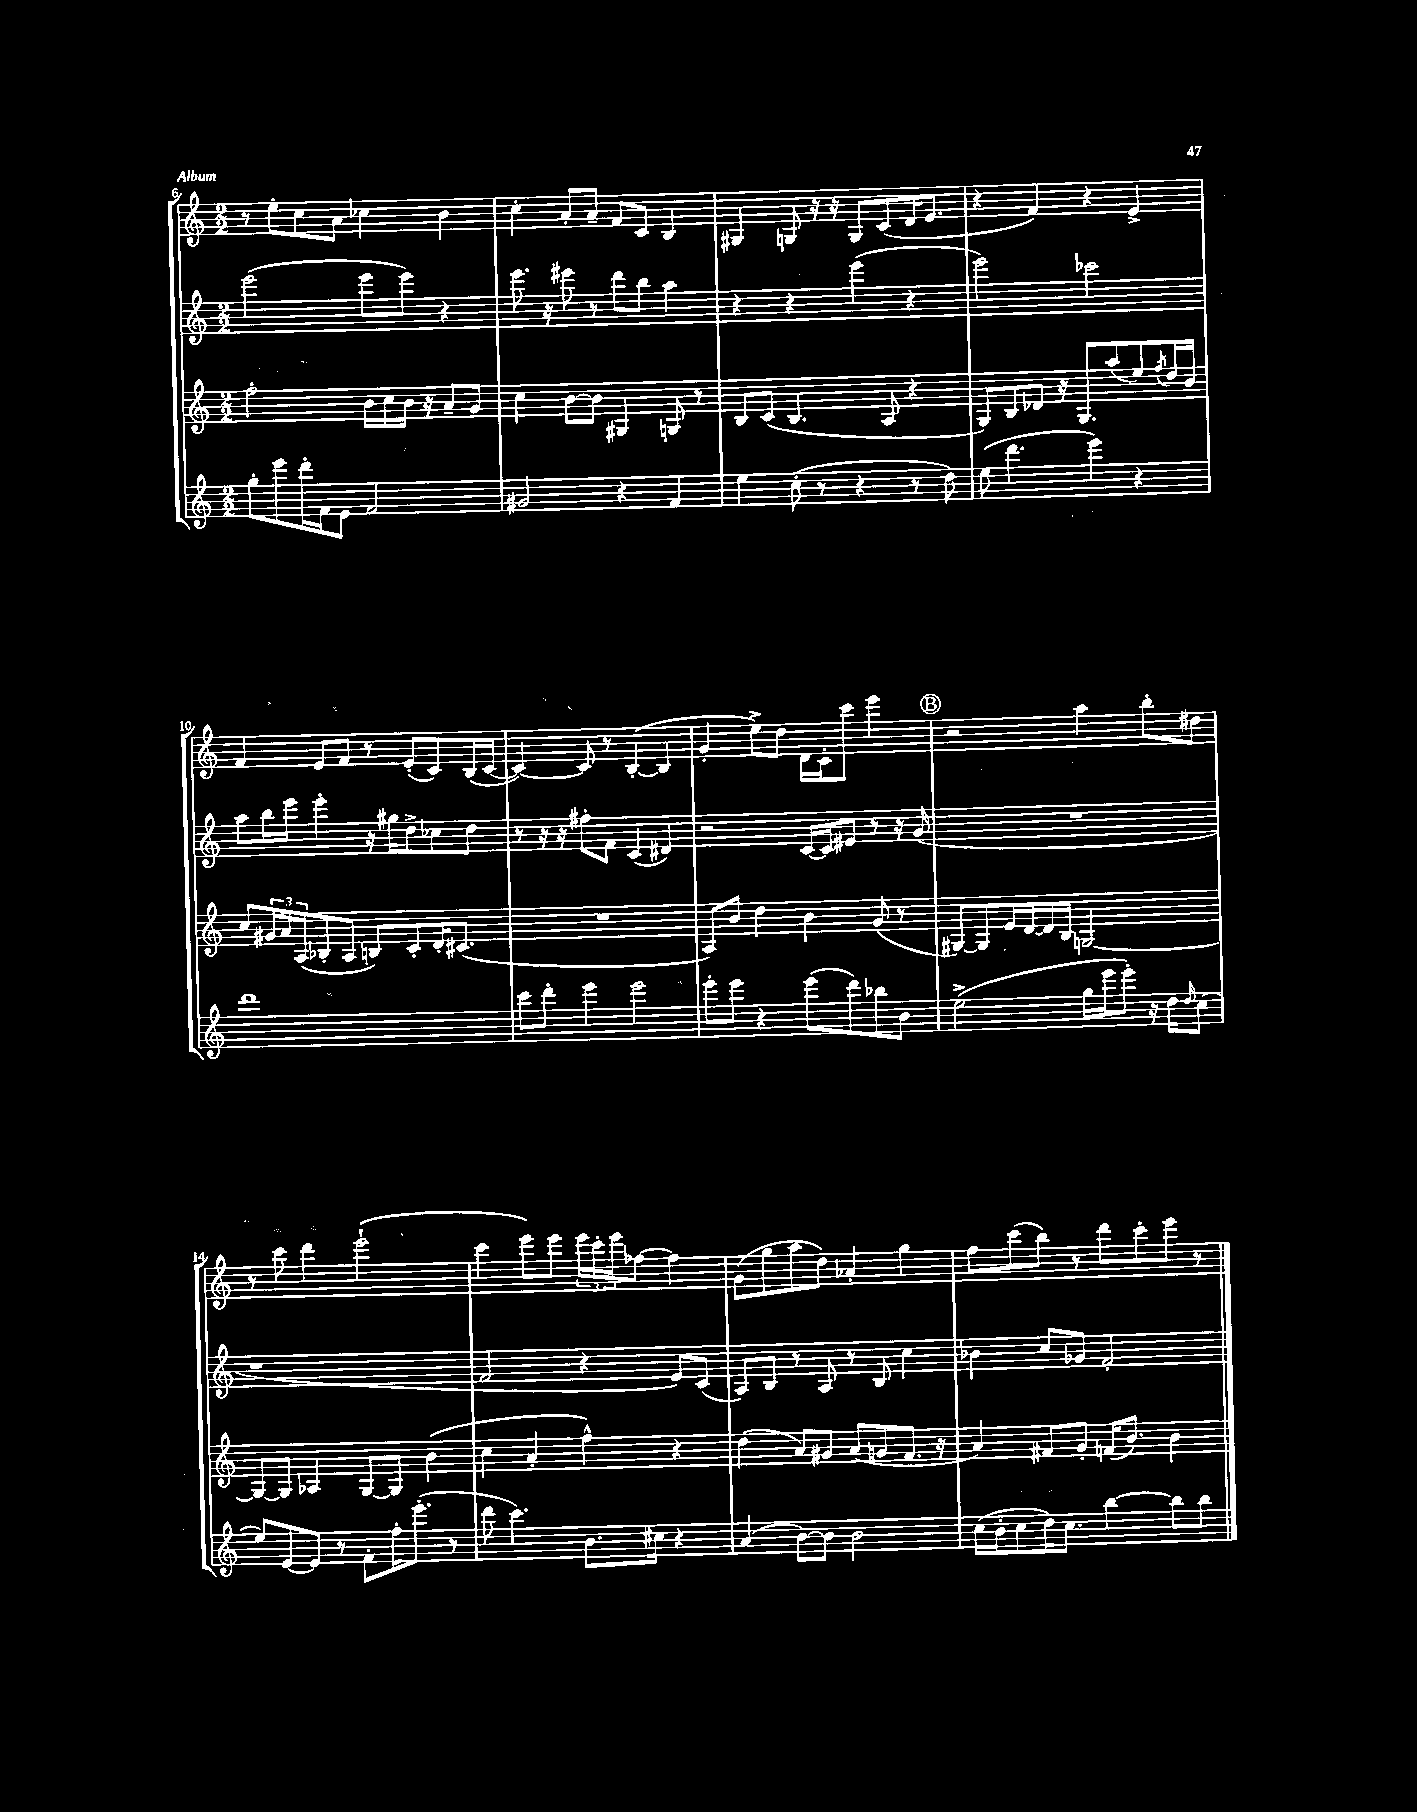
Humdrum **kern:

**kern	**kern	**kern	**kern
*staff4	*staff3	*staff2	*staff1
*clefG2	*clefG2	*clefG2	*clefG2
*k[]	*k[]	*k[]	*k[]
*M2/2	*M2/2	*M2/2	*M2/2
8gg'	2ff'	(2eee	8r
8eee	.	.	8ee'
16ddd'	.	.	8cc
16f	.	.	.
8e	.	.	8a
2f	16b	8eee	4cc-
.	16cc	.	.
.	16b	8eee)	.
.	16r	.	.
.	8a~	4r	4b
.	8g	.	.
=	=	=	=
2g#	4cc	8.eee	4cc'
.	.	16r	.
.	[8b	8eee#	8a'
.	8b]	8r	8a~
4r	4G#	8ddd	8f
.	.	8bb	8c
4f	8G	4aa	4B
.	8r	.	.
=	=	=	=
4ee	8B	4r	4G#
.	(8c	.	.
(8cc'	4.B	4r	8G
8r	.	.	16r
.	.	.	16r
4r	.	(4eee	8G
.	8A	.	(8c
8r	4r	4r	16d
.	.	.	8.e
8dd)	.	.	.
=	=	=	=
(8ee	8G)	2eee)	4r
4.ddd	8B	.	.
.	8d-	.	4f)
.	16r	.	.
.	8.G	.	.
4eee)	.	2ccc-	4r
.	(8aa	.	.
4r	8ee)	.	4e^
.	8qff	.	.
.	16dd	.	.
.	16b	.	.
=	=	=	=
1ddd	8cc	8aa	4f
.	24g#	16bb	.
.	24a	.	.
.	.	16eee	.
.	(24A	.	.
.	8B-'	4eee'	8e
.	8A	.	8f
.	8B)	16r	8r
.	.	16gg#	.
.	8c'	8dd^	(8e'
.	16d'	8cc-	8c)
.	(8.c#	.	.
.	.	8dd	(16B
.	.	.	[16c
=	=	=	=
8ccc	1r	8r	4c_)
8ddd'	.	16r	.
.	.	16r	.
4eee	.	8ff#'	8c]
.	.	8f	8r
2eee	.	(4c	([4B'
.	.	4d#)	4B]
=	=	=	=
8eee'	8A)	2r	4g'
8eee	8b	.	.
4r	4dd	.	8ee^)
.	.	.	8dd
(8eee	4b	[16c	16d
.	.	16c]	16c'
8ddd)	.	8e#	8ccc
8bb-	(8g	8r	4eee
8b	8r	16r	.
.	.	(16g	.
=	=	=	=
(2ee^	[8G#)	1r	2r
.	8G#]	.	.
.	16e	.	.
.	[16d	.	.
.	16d]	.	.
.	16B	.	.
16gg	[2G	.	4aa
16eee	.	.	.
8eee')	.	.	.
16r	.	.	8bb'
16dd	.	.	.
16qqdd	.	.	.
(8cc	.	.	8dd#
=	=	=	=
8ee)	8G_	1r	8r
[8e	8G]	.	8ccc
8e]	4A-	.	4ddd
8r	.	.	.
8f'	[8G	.	(2eee`
16ff'	8G]	.	.
(8.eee'	.	.	.
.	(4b	.	.
8r	.	.	.
=	=	=	=
8ddd	4cc	2f	4ccc
4.ccc)	.	.	.
.	4a'	.	8eee)
.	.	.	8eee
8.b	4ff^^)	4r	24eee
.	.	.	24ccc'
.	.	.	24eee
.	.	.	[8ff-
16cc#	.	.	.
4r	4r	8e)	4ff-]
.	.	(8c	.
=	=	=	=
(4a	(4dd	8A)	(8g
.	.	8B	8gg
[8b)	8a)	8r	8aa
8b]	8g#	8A	8dd)
2b	(8a	8r	4a-'
.	8g	8B	.
.	8.f	4cc	4gg
.	16r	.	.
=	=	=	=
(16cc	4a)	4b-	8ff
16b'	.	.	.
8cc	.	.	(8ccc
16dd)	8f#	8cc	8bb)
8.cc	.	.	.
.	8g'	8g-	8r
[4bb	(16f	2f'	8ddd
.	8.b)	.	.
.	.	.	8ccc'
8bb]	4b	.	8eee
8bb	.	.	8r
==	==	==	==
*-	*-	*-	*-
